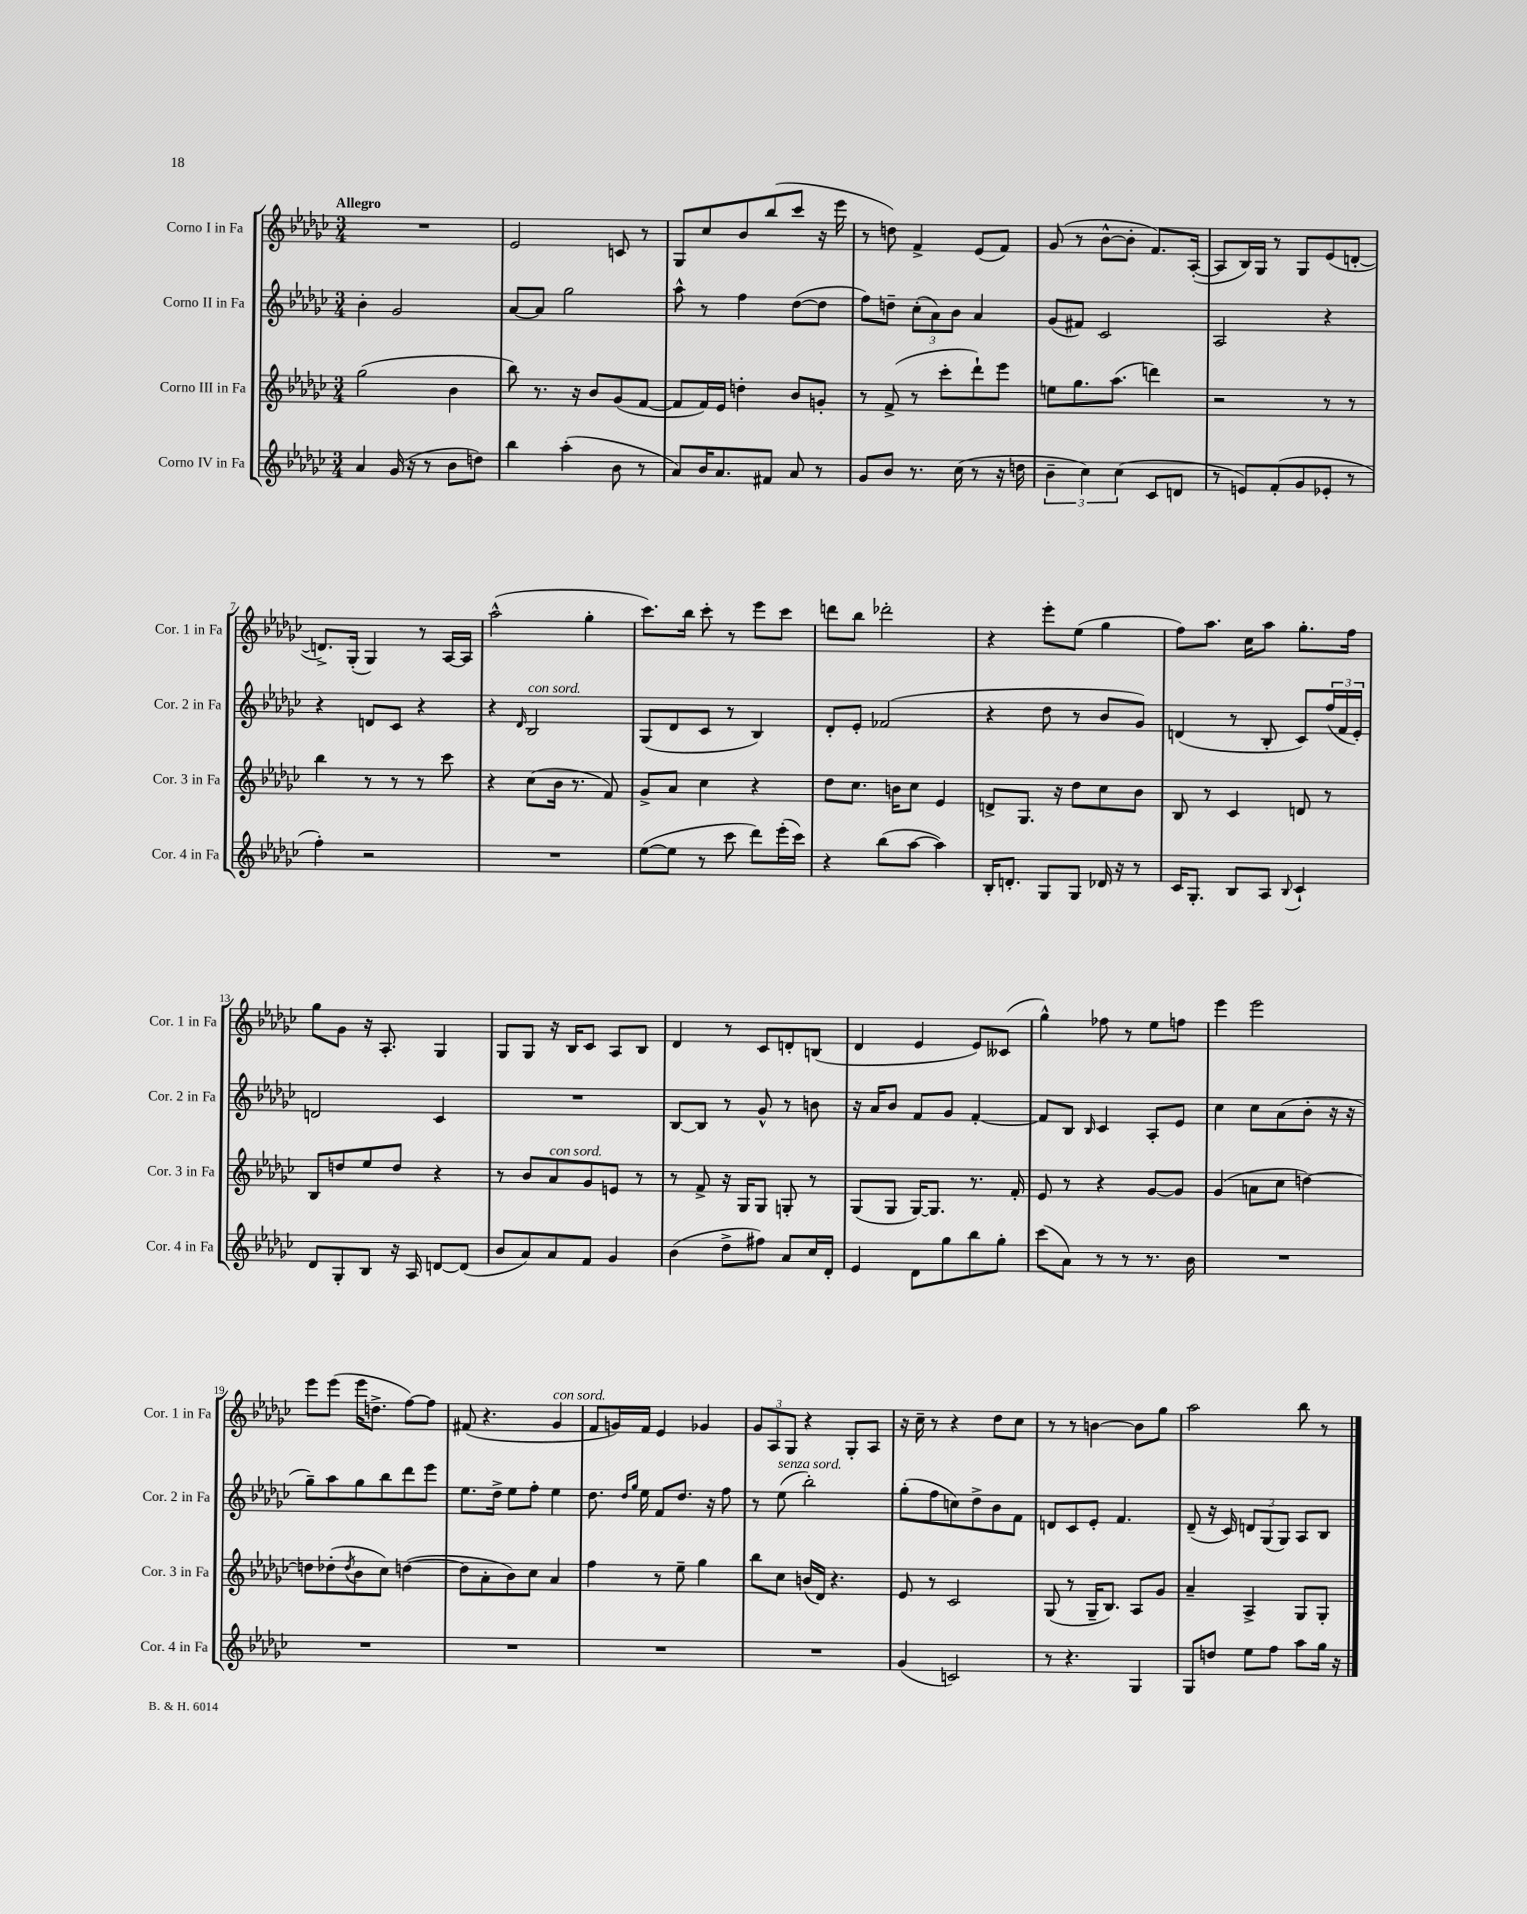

**kern	**kern	**kern	**kern
*staff4	*staff3	*staff2	*staff1
*clefG2	*clefG2	*clefG2	*clefG2
*k[b-e-a-d-g-c-]	*k[b-e-a-d-g-c-]	*k[b-e-a-d-g-c-]	*k[b-e-a-d-g-c-]
*M3/4	*M3/4	*M3/4	*M3/4
4a-	(2gg-	4b-'	2.r
(16g-	.	2g-	.
16r	.	.	.
8r	.	.	.
8b-	4b-	.	.
8dd)	.	.	.
=	=	=	=
4bb-	8bb-)	[8a-	2e-
.	8.r	8a-]	.
(4aa-'	.	2gg-	.
.	16r	.	.
.	8b-	.	.
8b-	(8g-	.	8c
8r	[8f	.	8r
=	=	=	=
8a-)	8f]	8aa-^^	8G-
16b-	16f)	8r	8cc-
8.a-	16e-	.	.
.	4dd'	4ff	8b-
8f#	.	.	(8bb-
8a-	8b-	([8dd-	8ccc-
8r	8g'	8dd-]	16r
.	.	.	16eee-
=	=	=	=
8g-	8r	8ff)	8r
8b-	(8f^	8dd~	8dd)
8.r	8r	(12cc-'	4f^
.	.	12a-)	.
.	8ccc-'	.	.
.	.	12b-	.
(16cc-	.	.	.
8r	8ddd-`)	4a-	(8e-
16r	8eee-	.	8f)
16dd	.	.	.
=	=	=	=
6b-~	8ee	(8g-	(8g-
.	8.gg-	8f#)	8r
6cc-)	.	.	.
.	.	2c-	[8b-^^
.	(8.aa-	.	.
(6cc-	.	.	.
.	.	.	8b-']
8c-	4ddd)	.	8.f)
8d	.	.	.
.	.	.	([16A-'
=	=	=	=
8r	2r	2A-	8A-]
8e)	.	.	16B-)
.	.	.	16G-
(8f'	.	.	8r
8g-	.	.	8G-
8e-'	8r	4r	(8e-
8r	8r	.	[8d'
=	=	=	=
4ff')	4bb-	4r	8.d^])
.	.	.	(16G-'
2r	8r	8d	4G-)
.	8r	8c-	.
.	8r	4r	8r
.	8ccc-	.	[16A-
.	.	.	16A-]
=	=	=	=
2.r	4r	4r	(2aa-^^
.	.	16qqd-	.
.	(8cc-	2B-	.
.	16b-	.	.
.	8.r	.	.
.	.	.	4gg-'
.	8f)	.	.
=	=	=	=
([8ee-	8g-^	(8G-	8.ccc-)
8ee-]	8a-	8d-	.
.	.	.	16bb-
8r	4cc-	8c-	8ccc-'
8ccc-	.	8r	8r
8ddd-)	4r	4B-)	8eee-
(16eee-'	.	.	8ccc-
16ccc-)	.	.	.
=	=	=	=
4r	8dd-	8d-'	8ddd
.	8.cc-	8e-'	8bb-
(8bb-	.	(2f-	2ddd-'
.	16b	.	.
[8aa-	8cc-	.	.
4aa-])	4e-	.	.
=	=	=	=
16B-'	8d^	4r	4r
8.d'	.	.	.
.	8.G-	.	.
8G-	.	8dd-	8eee-'
.	16r	.	.
8G-	8dd-	8r	(8ee-
16d-	8cc-	8b-	4gg-
16r	.	.	.
8r	8b-	8g-)	.
=	=	=	=
16c-	8B-	(4d	8ff)
8.G-'	.	.	.
.	8r	.	8.aa-
8B-	4c-	8r	.
.	.	.	16cc-
8A-	.	8B-'	8aa-
8qqB-	.	.	.
4c-`	8d	8c-)	8.gg-'
.	8r	(24ff	.
.	.	24f	.
.	.	.	16ff
.	.	24e-')	.
=	=	=	=
8d-	8B-	2d	8gg-
8G-'	8dd	.	8g-
8B-	8ee-	.	16r
.	.	.	8.A-'
16r	8dd	.	.
16A-	.	.	.
[8d	4r	4c-	4G-
(8d]	.	.	.
=	=	=	=
8b-	8r	2.r	8G-
8a-)	8b-	.	8G-
8a-	8a-	.	16r
.	.	.	16B-
8f	8g-	.	8c-
4g-	8e	.	8A-
.	8r	.	8B-
=	=	=	=
(4b-	8r	[8B-	4d-
.	8f^	8B-]	.
8dd-^	16r	8r	8r
.	16G-	.	.
8ff#)	8G-	8g-^^	8c-
8a-	8G'	8r	8d'
16cc-	8r	8b	(8B
16d-'	.	.	.
=	=	=	=
4e-	(8G-	16r	4d-
.	.	16a-	.
.	8G-	8b-	.
8d-	[16G-)	8f	4e-
.	8.G-]	.	.
8gg-	.	8g-	.
8bb-	8.r	[4f'	8e-)
8gg-'	.	.	(8c--
.	16f'	.	.
=	=	=	=
(8ccc-	8e-	8f]	4gg-^^)
8a-)	8r	8B-	.
.	.	16qqB-	.
8r	4r	4c-	8ff-
8r	.	.	8r
8.r	[8g-	8A-'	8ee-
.	8g-]	8e-	8ff
16b-	.	.	.
=	=	=	=
2.r	(4g-	4cc-	4eee-
.	8a	8cc-	2eee-
.	8cc-	(8a-	.
.	[4dd)	8b-'	.
.	.	16r	.
.	.	16r	.
=	=	=	=
2.r	8dd]	8gg-~)	8eee-
.	(8dd-'	8aa-	(8eee-
.	8qdd-	.	.
.	8b-	8gg-	16eee-
.	.	.	8.dd^
.	8cc-)	8bb-	.
.	([4dd	8ddd-	[8ff)
.	.	8eee-	8ff]
=	=	=	=
2.r	8dd]	8.ee-	(8f#
.	8a-'	.	4.r
.	.	16dd-^	.
.	8b-)	8ee-	.
.	8cc-	8ff'	.
.	4a-	4ee-	4g-
=	=	=	=
2.r	4ff	8.dd-	8f
.	.	.	16g)
.	.	16qqdd-	.
.	.	16qqgg-	.
.	.	16ee-	16f
.	8r	8f	4e-
.	8ee-~	8.dd-	.
.	4gg-	.	4g-
.	.	16r	.
.	.	8ff	.
=	=	=	=
2.r	8bb-	8r	12g-
.	.	.	12A-
.	8cc-	(8ee-	.
.	.	.	12G-
.	(16b	2bb-')	4r
.	16d-)	.	.
.	4.r	.	.
.	.	.	8G-'
.	.	.	8A-
=	=	=	=
(4g-	8e-	(8gg-'	16r
.	.	.	16cc-~
.	8r	8ff	8r
2c)	2c-	8cc)	4r
.	.	8dd-^	.
.	.	8b-	8dd-
.	.	8f	8cc-
=	=	=	=
8r	(8G-	8d	8r
4.r	8r	8c-	8r
.	16G-~	8e-'	[4b
.	8.B-)	.	.
.	.	4.f	.
4G-	8A-	.	8b]
.	8g-	.	8gg-
=	=	=	=
8G-	4a-~	(8d-~	2aa-
8dd	.	16r	.
.	.	16c-)	.
8ee-	4A-^	12d	.
.	.	(12G-	.
8ff	.	.	.
.	.	12G-)	.
8aa-	8G-	8A-	8bb-
16gg-	8G-'	8B-	8r
16r	.	.	.
==	==	==	==
*-	*-	*-	*-
